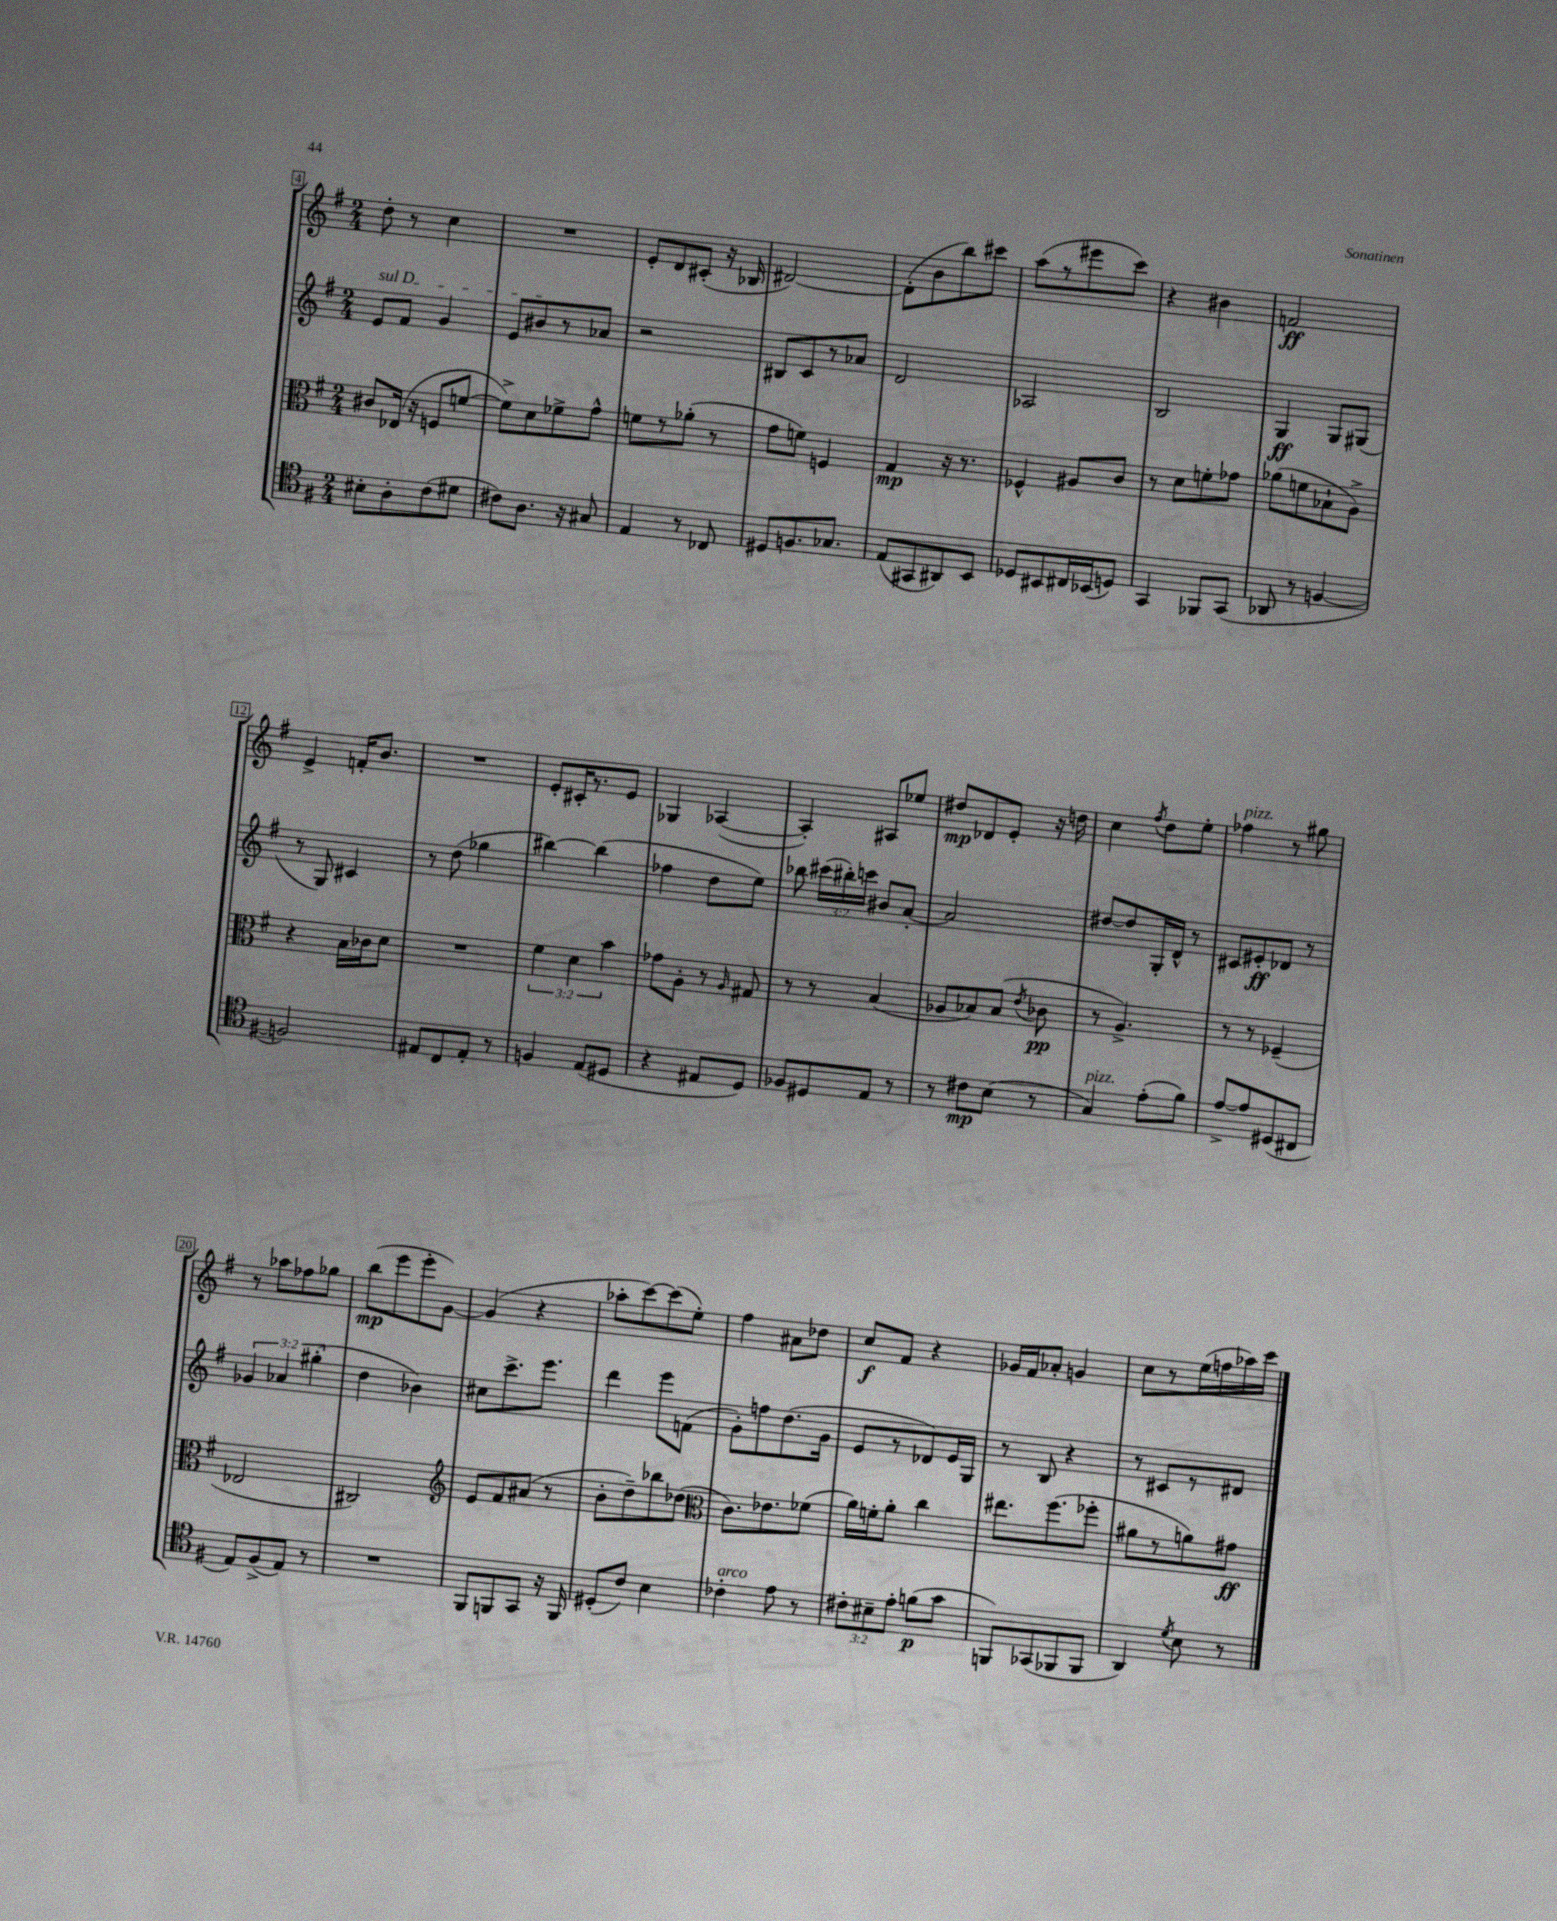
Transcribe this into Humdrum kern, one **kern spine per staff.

**kern	**kern	**kern	**kern
*staff4	*staff3	*staff2	*staff1
*clefC4	*clefC3	*clefG2	*clefG2
*k[f#]	*k[f#]	*k[f#]	*k[f#]
*M2/4	*M2/4	*M2/4	*M2/4
8B#'	8c#	8e	8dd'
8A'	(16E-	8f#	8r
.	16r	.	.
(8c	8F	4g	4cc
8d#	[8f	.	.
=	=	=	=
8c#)	8f^])	8e	2r
8.A	8d	8b#	.
.	8f-^	8r	.
16r	.	.	.
8G#	8g^^	8a-	.
=	=	=	=
4E	8f	2r	8e'
.	8r	.	8d
8r	(8a-'	.	(8c#'
8C-	8r	.	16r
.	.	.	16B-
=	=	=	=
8D#	8g	8B#	[2d#)
8.F	8f)	8c	.
.	4F	8r	.
8.G-	.	.	.
.	.	8a-	.
=	=	=	=
(8E	4G	2d	(8d#']
8GG#	.	.	8b
8AA#)	16r	.	8bb)
.	8.r	.	.
8BB	.	.	8ccc#
=	=	=	=
8D-	4F-^^	2A-	(8aa
8BB#	.	.	8r
16C#	8A#	.	8eee#
(16BB-	.	.	.
8D)	8c	.	8ccc)
=	=	=	=
4GG	8r	2B	4r
.	8d	.	.
8FF-	8f'	.	4b#
(8GG	8g-	.	.
=	=	=	=
8AA-	(8a-	4G	2f
8r	8f	.	.
[4F	8B-`	8G	.
.	8A^)	(8G#	.
=	=	=	=
2F])	4r	8r	4e^
.	.	8G)	.
.	16B	4c#	16f'
.	16c-	.	8.b
.	8d	.	.
=	=	=	=
8E#	2r	8r	2r
8C	.	(8dd	.
8E#'	.	4gg-	.
8r	.	.	.
=	=	=	=
4F	6f#	[4bb#)	8e'
.	.	.	16c#'
.	6d	.	.
.	.	.	8.r
(8E	.	(4bb#]	.
.	6b	.	.
8D#	.	.	8e
=	=	=	=
4r	8g-	4ff-	4G-
.	8A'	.	.
8E#	8r	8dd	([4A-
.	16qqA	.	.
8D)	8G#	8ee)	.
=	=	=	=
8F-	8r	8bb-	4A-'])
8D#	8r	(24ccc#	.
.	.	24bb#')	.
.	.	24ccc	.
8E	(4B	8b#	8A#
8r	.	[8a'	8ee-
=	=	=	=
8r	8A-	2a]	8dd#
8c#	8B-)	.	8d-
(8B	(8B-	.	8e'
.	8qe	.	.
8r	8c-	.	16r
.	.	.	16dd
=	=	=	=
4G)	8r	[8dd#	4cc
.	4.A^)	8dd#]	.
.	.	.	8qff#
(8e'	.	16G'	8dd
.	.	16d^^	.
8f#)	.	8r	8ee'
=	=	=	=
[8e^	8r	8c#	4ff-
8e]	8r	8e#'	.
(8D#	(4F-~	8d-	8r
8C#	.	8r	8gg#
=	=	=	=
8E)	2E-	6g-	8r
(8F#^	.	.	8aa-
.	.	6a-	.
8E)	.	.	8ff-
.	.	(6gg#'	.
8r	.	.	8gg-
=	=	=	=
2r	2C#)	4dd	(8bb
.	.	.	8eee
.	.	4b-)	8eee'
.	.	.	[8g)
=	=	=	=
*	*clefG2	*	*
8FF#	8e	8cc#	(4g]
8FF	8f#	8.ccc^	.
8GG	(8a#	.	4r
.	.	8.eee	.
16r	8r	.	.
16FF	.	.	.
=	=	=	=
(8D#'	8b'	4ddd	8aa-'
8c)	8dd~)	.	[8ccc)
4B	8bb-	8eee	(8ccc]
.	(8dd-	(8f	8ee')
=	=	=	=
*	*clefC3	*	*
4c-'	8.c)	8g')	4ff#
.	.	8ff	.
.	8.e-	.	.
8e	.	(8.dd	8a#
8r	(8f-	.	8dd-
.	.	16g	.
=	=	=	=
12c#'	16a)	8e	8cc
.	16f'	.	.
12B#~	.	.	.
.	8a'	8r	8f#
12e'	.	.	.
(8f	4cc	8d-)	4r
8g	.	16e	.
.	.	16G	.
=	=	=	=
8FF)	8.ee#	8r	16g-
.	.	.	16f#
(8GG-	.	8B	8a-'
.	(8.ff#	.	.
8FF-	.	4r	4g
8FF-	8ff-'	.	.
=	=	=	=
4AA)	8a#	8r	8cc
.	8r	8c#	8r
8qd	.	.	.
8B	8a)	8r	(16ee
.	.	.	16ff
8r	8g#	8d#	16aa-)
.	.	.	16ccc
==	==	==	==
*-	*-	*-	*-
